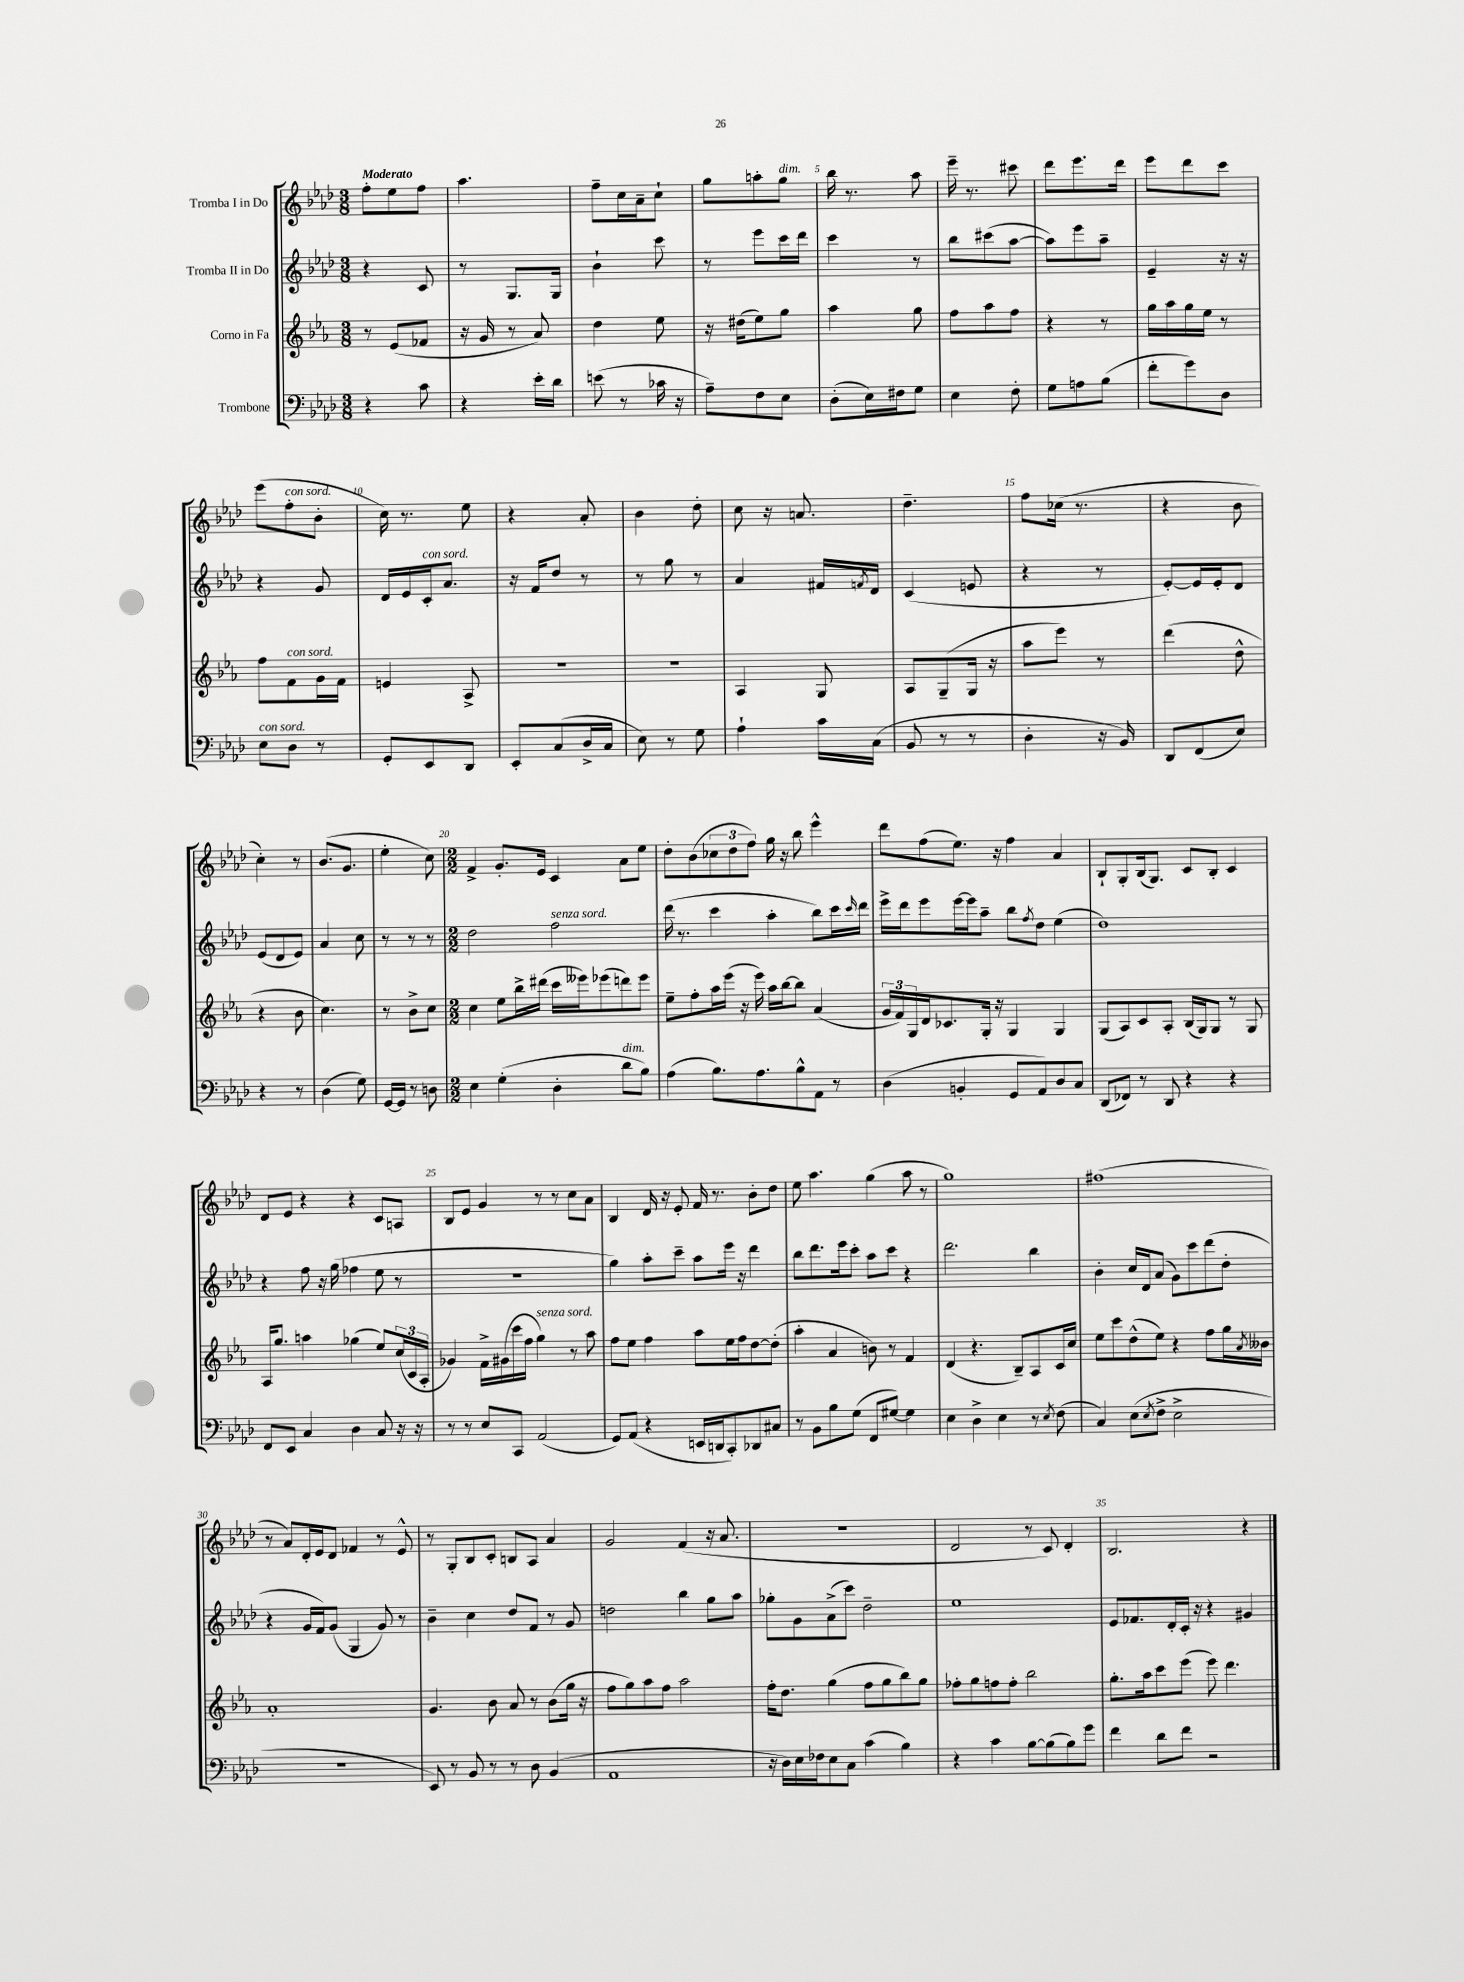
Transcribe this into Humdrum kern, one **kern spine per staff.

**kern	**kern	**kern	**kern
*staff4	*staff3	*staff2	*staff1
*clefF4	*clefG2	*clefG2	*clefG2
*k[b-e-a-d-]	*k[b-e-a-]	*k[b-e-a-d-]	*k[b-e-a-d-]
*M3/8	*M3/8	*M3/8	*M3/8
4r	8r	4r	8ff'
.	(8e-	.	8ee-
8c	8f-	8c	8ff
=	=	=	=
4r	16r	8r	4.aa-
.	16g	.	.
.	8r	8.G	.
16e-'	8a-)	.	.
16d-	.	16G	.
=	=	=	=
(8e	4dd	4b-`	8ff~
8r	.	.	16cc
.	.	.	16a-~
16c-	8ee-	8ccc	8cc`
16r	.	.	.
=	=	=	=
8A-~)	16r	8r	8gg
.	(16dd#	.	.
8F	8ee-)	8eee-	8aa'
8E-	8gg	16ccc	8gg
.	.	16ddd-	.
=	=	=	=
(8D-'	4aa-	4ccc	16bb-
.	.	.	8.r
16E-)	.	.	.
16F#	.	.	.
8G	8gg	8r	8aa-
=	=	=	=
4E-	8ff	8bb-	16eee-~
.	.	.	8.r
.	8aa-	(8ccc#	.
8F'	8ff	[8aa-	8ccc#
=	=	=	=
8G	4r	8aa-])	8ddd-
8A	.	8eee-	8.eee-
(8B-	8r	8aa-~	.
.	.	.	16ddd-
=	=	=	=
8f'	16gg	4e-~	8eee-
.	16aa-	.	.
8g)	16gg	.	8ddd-
.	16ee-	.	.
8D-	8r	16r	8ccc
.	.	16r	.
=	=	=	=
8E-	8ff	4r	(8eee-
8D-	8f	.	8ff'
8r	16g	8g	8b-'
.	16f	.	.
=	=	=	=
8GG'	4e	16d-	16cc)
.	.	16e-	8.r
8EE-	.	16c'	.
.	.	8.a-	.
8DD-	8A-^	.	8ee-
=	=	=	=
8EE-'	4.r	16r	4r
.	.	16f	.
(8C	.	8dd-	.
16D-^	.	8r	8a-'
16C	.	.	.
=	=	=	=
8E-)	4.r	8r	4b-
8r	.	8gg	.
8G	.	8r	8dd-'
=	=	=	=
4A-`	4A-	4a-	8cc
.	.	.	16r
.	.	.	8.a
16c	8G	16f#	.
.	.	8qf	.
(16C	.	16d-	.
=	=	=	=
8BB-	8A-	(4c	4.dd-~
8r	(8G~	.	.
8r	16G	8e	.
.	16r	.	.
=	=	=	=
4D-'	8aa-	4r	8ff
.	8eee-)	.	(16cc-
.	.	.	8.r
16r	8r	8r	.
16BB-)	.	.	.
=	=	=	=
8DD-	(4ddd	[8e-')	4r
(8FF	.	16e-]	.
.	.	16e-'	.
8E-)	8dd^^	8d-	8b-
=	=	=	=
4r	4r	(8e-	4cc')
.	.	8d-	.
8r	8b-	8e-)	8r
=	=	=	=
(4D-	4.cc)	4a-	(8.b-
.	.	.	8.g
8G)	.	8cc	.
=	=	=	=
[16GG	8r	8r	4ee-'
16GG]	.	.	.
8r	8b-^	8r	.
8D	8cc	8r	8cc)
=	=	=	=
*M2/2	*M2/2	*M2/2	*M2/2
4E-	4cc	2dd-	4f^
(4G'	8ee-	.	8.g'
.	16bb-^	.	.
.	(16ddd#	.	16e-
4D-'	16ccc	2ff	4c
.	16eee--)	.	.
.	(8eee-	.	.
8d-	8ddd)	.	8a-
8B-)	8eee-	.	8ee-
=	=	=	=
(4A-	8ee-~	(16ddd-	8dd-'
.	.	8.r	.
.	8ff'	.	(8b-
8.B-)	16aa-	4ccc	12cc-
.	(16eee-	.	.
.	.	.	12dd-
.	16r	.	.
.	.	.	12ff)
8.A-	16eee-)	.	.
.	16aa-	4aa-'	16gg
.	[16bb-	.	16r
8B-^^	8bb-]	.	8bb-
8AA-	(4a-	8bb-)	4eee-^^
8r	.	16ccc	.
.	.	16qqccc	.
.	.	16ddd-	.
=	=	=	=
(4D-	24g	16eee-^	8ddd-
.	24f)	.	.
.	.	16ddd-	.
.	24G	.	.
.	16d	8eee-	(8ff
.	8.c-	.	.
4BB'	.	[16eee-	8.ee-)
.	.	16eee-]	.
.	16G'	8aa-~	.
.	16r	.	16r
8GG	4G	8bb-	4ff
.	.	8qff	.
8AA-)	.	8dd-	.
8D-	4G	(4ee-	4a-
8C	.	.	.
=	=	=	=
(8DD-	(8G	1dd-)	8B-`
8FF-)	8A-)	.	8G'
8r	8c	.	(16B-
.	.	.	8.G)
8DD-	8A-'	.	.
4r	(16B-	.	8c
.	16G)	.	.
.	8G	.	8B-'
4r	8r	.	4c
.	8G	.	.
=	=	=	=
8FF	16A-	4r	8d-
.	8.gg	.	.
8EE-	.	.	8e-
4C	4aa	8ff	4r
.	.	16r	.
.	.	(16gg	.
4D-	(4gg-	4ff-	4r
8C	8ee-)	8ee-	8c
16r	(24cc	8r	8A
.	24c	.	.
16r	.	.	.
.	24A-'	.	.
=	=	=	=
8r	4g-)	1r	8B-
8r	.	.	8e-
8E-	16f^	.	4g
.	(16g#	.	.
8CC	16ccc	.	.
.	16ff	.	.
(2AA-	4gg)	.	8r
.	.	.	8r
.	8r	.	8cc
.	8aa-	.	8a-
=	=	=	=
8GG)	8ff	4gg)	4B-
(8AA-	8ee-	.	.
4r	4ff	8aa-'	16d-
.	.	.	16r
.	.	8ccc~	8e-'
16EE	8aa-	8aa-	16f
16DD	.	.	8.r
8CC')	16ee-	16eee-	.
.	16ff	16r	.
8DD-	[8dd	4ddd-	8b-'
8C#	(8dd']	.	8dd-
=	=	=	=
8r	4aa-'	8bb-	8ee-
8BB-	.	8.ddd-	4.aa-
8B-	4a-	.	.
.	.	16eee-	.
(8G	.	8ccc'	.
8FF	8b)	8aa-	(4gg
[8G#)	8r	8ccc	.
4G#]	4f	4r	8aa-
.	.	.	8r
=	=	=	=
4E-	(4d	2.ddd-	1gg)
4D-^	4.r	.	.
4E-	.	.	.
.	8B-~)	.	.
8r	8A-	4bb-	.
8qE-	.	.	.
(8F	16c	.	.
.	16cc	.	.
=	=	=	=
4C)	8ee-	4b-'	(1ff#
.	8ccc	.	.
(8E-	(8dd^^	16cc	.
.	.	16d-	.
8qE-	.	.	.
8F^	8ee-)	(8a-	.
2E-^	4r	8g)	.
.	.	8ccc	.
.	8ff	(8ddd-	.
.	16gg	8dd-'	.
.	8qa-	.	.
.	16b--	.	.
=	=	=	=
1r	1a-'	4r	8r
.	.	.	8a-)
.	.	16g	16d-'
.	.	16f)	16e-
.	.	(8g	8d-
.	.	4G	4f-
.	.	8g)	8r
.	.	8r	8e-^^
=	=	=	=
8EE-)	4.g	4b-~	8r
8r	.	.	8G'
8BB-	.	4cc	8B-
8r	8b-	.	8c'
8r	8a-	8dd-	8B
8D-	8r	8f	8A-
(4BB-	(8b-	8r	4a-
.	16gg	8g	.
.	16r	.	.
=	=	=	=
1AA-	8ff	2dd	2g
.	8gg)	.	.
.	8aa-	.	.
.	8ff	.	.
.	2aa-	4bb-	(4f
.	.	8gg	16r
.	.	.	8.a-
.	.	8aa-	.
=	=	=	=
16r	16ff'	8gg-'	1r
16D-)	8.dd	.	.
16E-	.	8g	.
16F-	.	.	.
8E-	(4gg	(8a-^	.
8C	.	8ccc)	.
(4c	8ff	2dd-~	.
.	8gg	.	.
4B-)	8bb-)	.	.
.	8gg	.	.
=	=	=	=
4r	8ff-'	1ee-	2d-
.	8gg	.	.
4c	8ff	.	.
.	8ff'	.	.
[8B-	2bb-	.	8r
(8B-]	.	.	8c)
8B-)	.	.	4d-'
8g	.	.	.
=	=	=	=
4f	8.gg'	8e-	2.B-
.	.	8.f-	.
.	16aa-	.	.
8d-	8ccc	.	.
.	.	16d-'	.
8f	(8eee-	16c'	.
.	.	16r	.
2r	8eee-)	4r	.
.	4.ddd	.	.
.	.	4g#	4r
==	==	==	==
*-	*-	*-	*-
